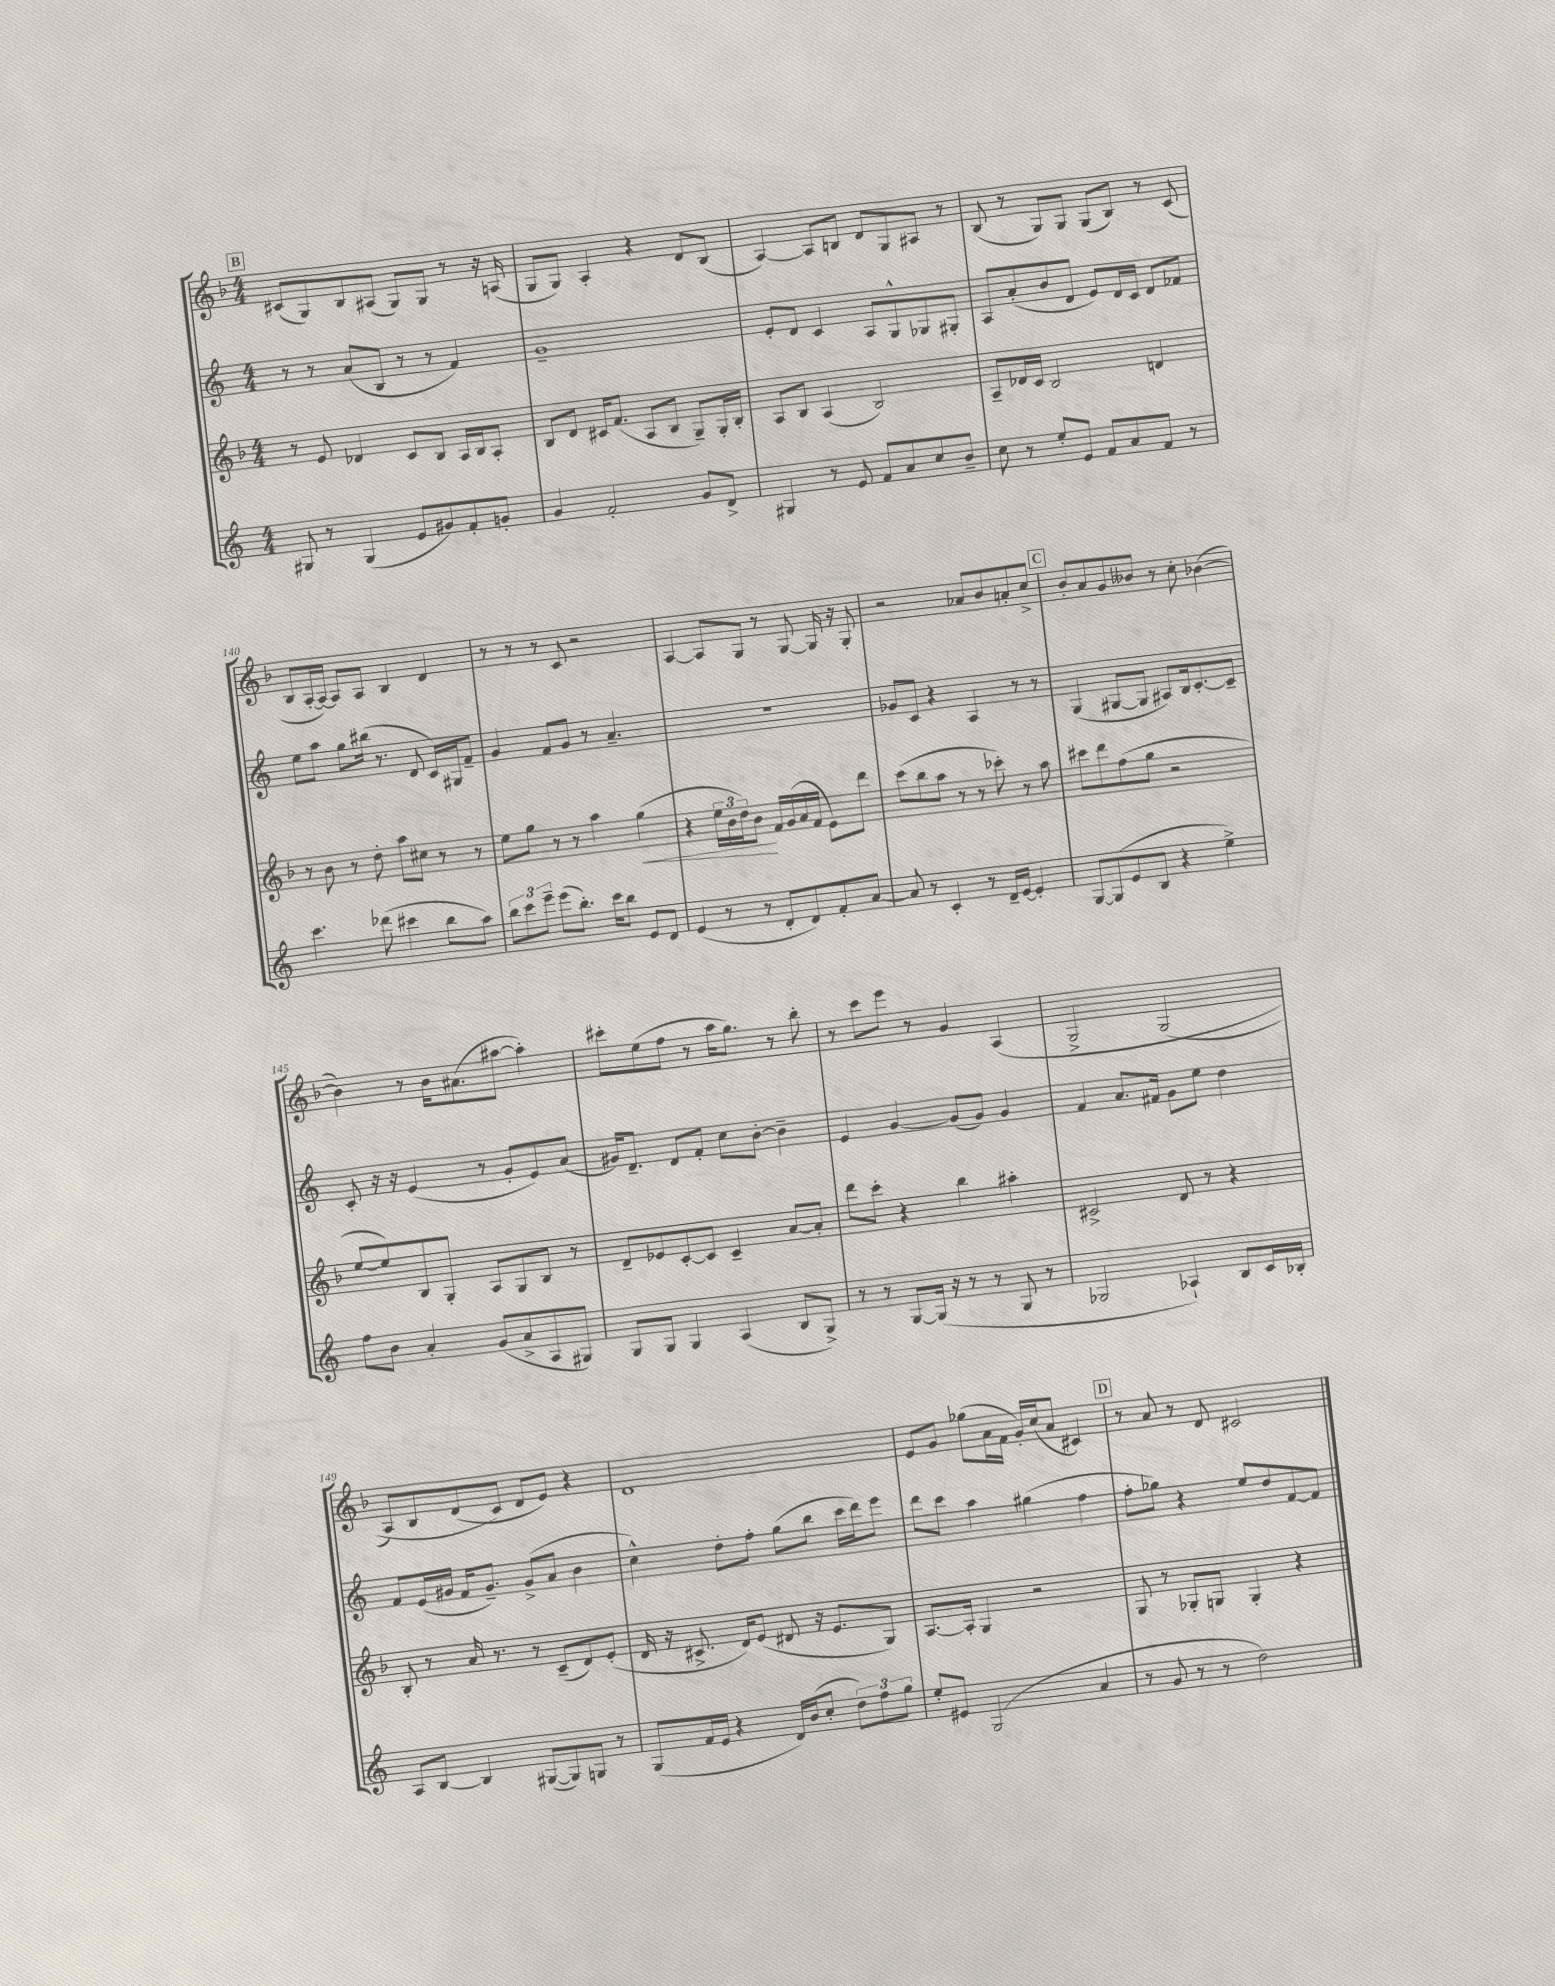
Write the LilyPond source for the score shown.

<<
\new StaffGroup <<
\new Staff = "s0" {
    \clef treble \key f \major \numericTimeSignature \time 4/4
    \mark \markup { \box "B" } cis'8( g8) bes8 ais8( g8) g8 r8 r16 a16( |
    g8 g8) a4-. r4 d'8 bes8( |
    a4~) a8 b8 d'8 g8 ais8 r8 |
    bes8( r8 g8) g8 g8( bes8) r8 c'8( |
    bes8 a16~-. a16~) a8 a8 bes4 d'4 |
    r8 r8 r8 c'8 r2 |
    a4~ a8 g8 r8 g8~ g16 r16 g8-. |
    r2 aes'8 bes'8 a'8-. c''8-> |
    \mark \markup { \box "C" } bes'8-. a'8 g'8 beses'8 r8 c''8-. bes'4~( |
    bes'4) r8 bes'16 ais'8.( ais''8~ ais''4-.) |
    cis'''8-. e''8( f''8 r8 a''16 g''8.) r8 bes''8-. |
    r8 c'''8 e'''8 r8 g'4 a4\( |
    g2-> g2( |
    a8) bes8 d'8( c'8\) d'8 e'8) r4 |
    d'1 |
    e'8 g'8 ges''8( a'16 f'16 g'16-.) c''16( a'8 cis'4) |
    \mark \markup { \box "D" } r8 a'8 r8 d'8 cis'2 \bar "|." |
}
\new Staff = "s1" {
    \clef treble \key c \major \numericTimeSignature \time 4/4
    \mark \markup { \box "B" } r8 r8 a'8( b8 r8 r8 f'4) |
    g'1-- |
    e'8-. d'8 c'4 a8 g8-^ ges8 gis8-. |
    a8 a'8-.( b'8 d'8 e'8) d'16 c'16 d'8 fes'8 |
    e''8 a''8 g''8 bis''16( r8. d'8 c'16) gis16 f'8-- |
    g'4 f'8 g'8 r8 a'4.-- |
    R1 |
    ges'8 c'8 r4 a4 r8 r8 |
    \mark \markup { \box "C" } g4( gis8~ gis8 ais8) b16 c'8.~-. c'8-- |
    c'8-. r16 r16 e'4( r8 g'8-. e'8) a'8( |
    gis'16) d'8.-- d'8 f'8-. c''8 b'8~-. b'4-- |
    e'4 g'4~ g'8( g'8) g'4 |
    f'4 a'8. fis'16 g'8 e''8 d''4 |
    f'8 e'16( gis'16 f'16 gis'8.--) gis'8->( a'8 b'4 |
    c''4-^) d''8-. f''8-. g''8( b''8 c'''16 d'''16) e'''8 |
    d'''8 c'''8 a''4 gis''4( f''4 |
    \mark \markup { \box "D" } f''8-. ges''8) r4 e''8 d''8 f'8~ f'8 \bar "|." |
}
\new Staff = "s2" {
    \clef treble \key f \major \numericTimeSignature \time 4/4
    \mark \markup { \box "B" } r8 e'8 des'4 c'8 bes8 a16 bes16 a8-. |
    bes8 d'8 cis'16 f'8.( a8 bes8 g8--) g16-. bes16-. |
    a8 bes8 a4( bes2) |
    a8-- des'16 c'16 bes2 d'4 |
    r8 bes'8 r8 d''8-. a''8 cis''8 r8 r8 |
    e''8 g''8 r8 r8 a''4 g''4\<( |
    r4 \tuplet 3/2 { e''16 bes'16 d''16) } bes'8\! f'16 g'16( a'16 f'16 e'8) d'''8 |
    c'''8( bes''8 a''8 r8 r8 ces'''8-.) r8 a''8 |
    \mark \markup { \box "C" } cis'''8 d'''8 f''8( g''8 r2 |
    e''8~ e''8) bes8 g8-. a8 g8 bes8 r8 |
    d'8-- ees'8 c'8~-. c'8 c'4-- a'8~ a'8-. |
    d'''8 c'''8-. r4 bes''4 ais''4-. |
    cis'2-> d'8 r8 r4 |
    bes8-. r8 a'16 r8. r8 c'8--( d'8) e'8-.( |
    d'16 r16 cis'8.-> d'16) e'8( dis'8 r16 e'8. g8) |
    a8.~ a16-. g4 r2 |
    \mark \markup { \box "D" } g8 r8 ges8-. g8 g4-. r4 \bar "|." |
}
\new Staff = "s3" {
    \clef treble \key c \major \numericTimeSignature \time 4/4
    \mark \markup { \box "B" } gis8 r8 gis4( e'8 gis'8) f'8-. g'8-. |
    g'4 f'2-. g'8 d'8-> |
    gis4 r8 e'8 f'8 a'8 c''8 b'8-- |
    c''8 r8 e''8-. e'8 f'8 a'8 f'8 r8 |
    c'''4. des'''8( cis'''4 b''8 a''8) |
    \tuplet 3/2 { b''8 c'''8 e'''8-- } e'''8( b''8.-.) c'''16 b''8 e'8 d'8 |
    e'4( r8 r8 d'8-. d'8) f'8-. a'8~ |
    a'8 r8 c'4-. r8 d'16-- e'16~ e'4-. |
    \mark \markup { \box "C" } g8~ g8( e'8 b8 r4 e''4->) |
    f''8 b'8 a'4-. g'8( a'8-> a8 gis8) |
    g8 g8 g4 a4( b8 g8->) |
    r8 r8 g8~ g16( r16 r8 r8 g8 r8 |
    ges2 aes4-!) b8 c'16 bes16-. |
    a8 b8~ b4 gis8~( gis8) g8 r8 |
    g8( f'16 e'16 r4 d'16) b'16( c''8-. \tuplet 3/2 { d''8) f''8 g''8 } |
    e''8-. eis'8 g2( a'4 |
    \mark \markup { \box "D" } r8 g'8 r8 r8 d''2) \bar "|." |
}
>>
>>
\layout { \context { \Score currentBarNumber = #136 } }
